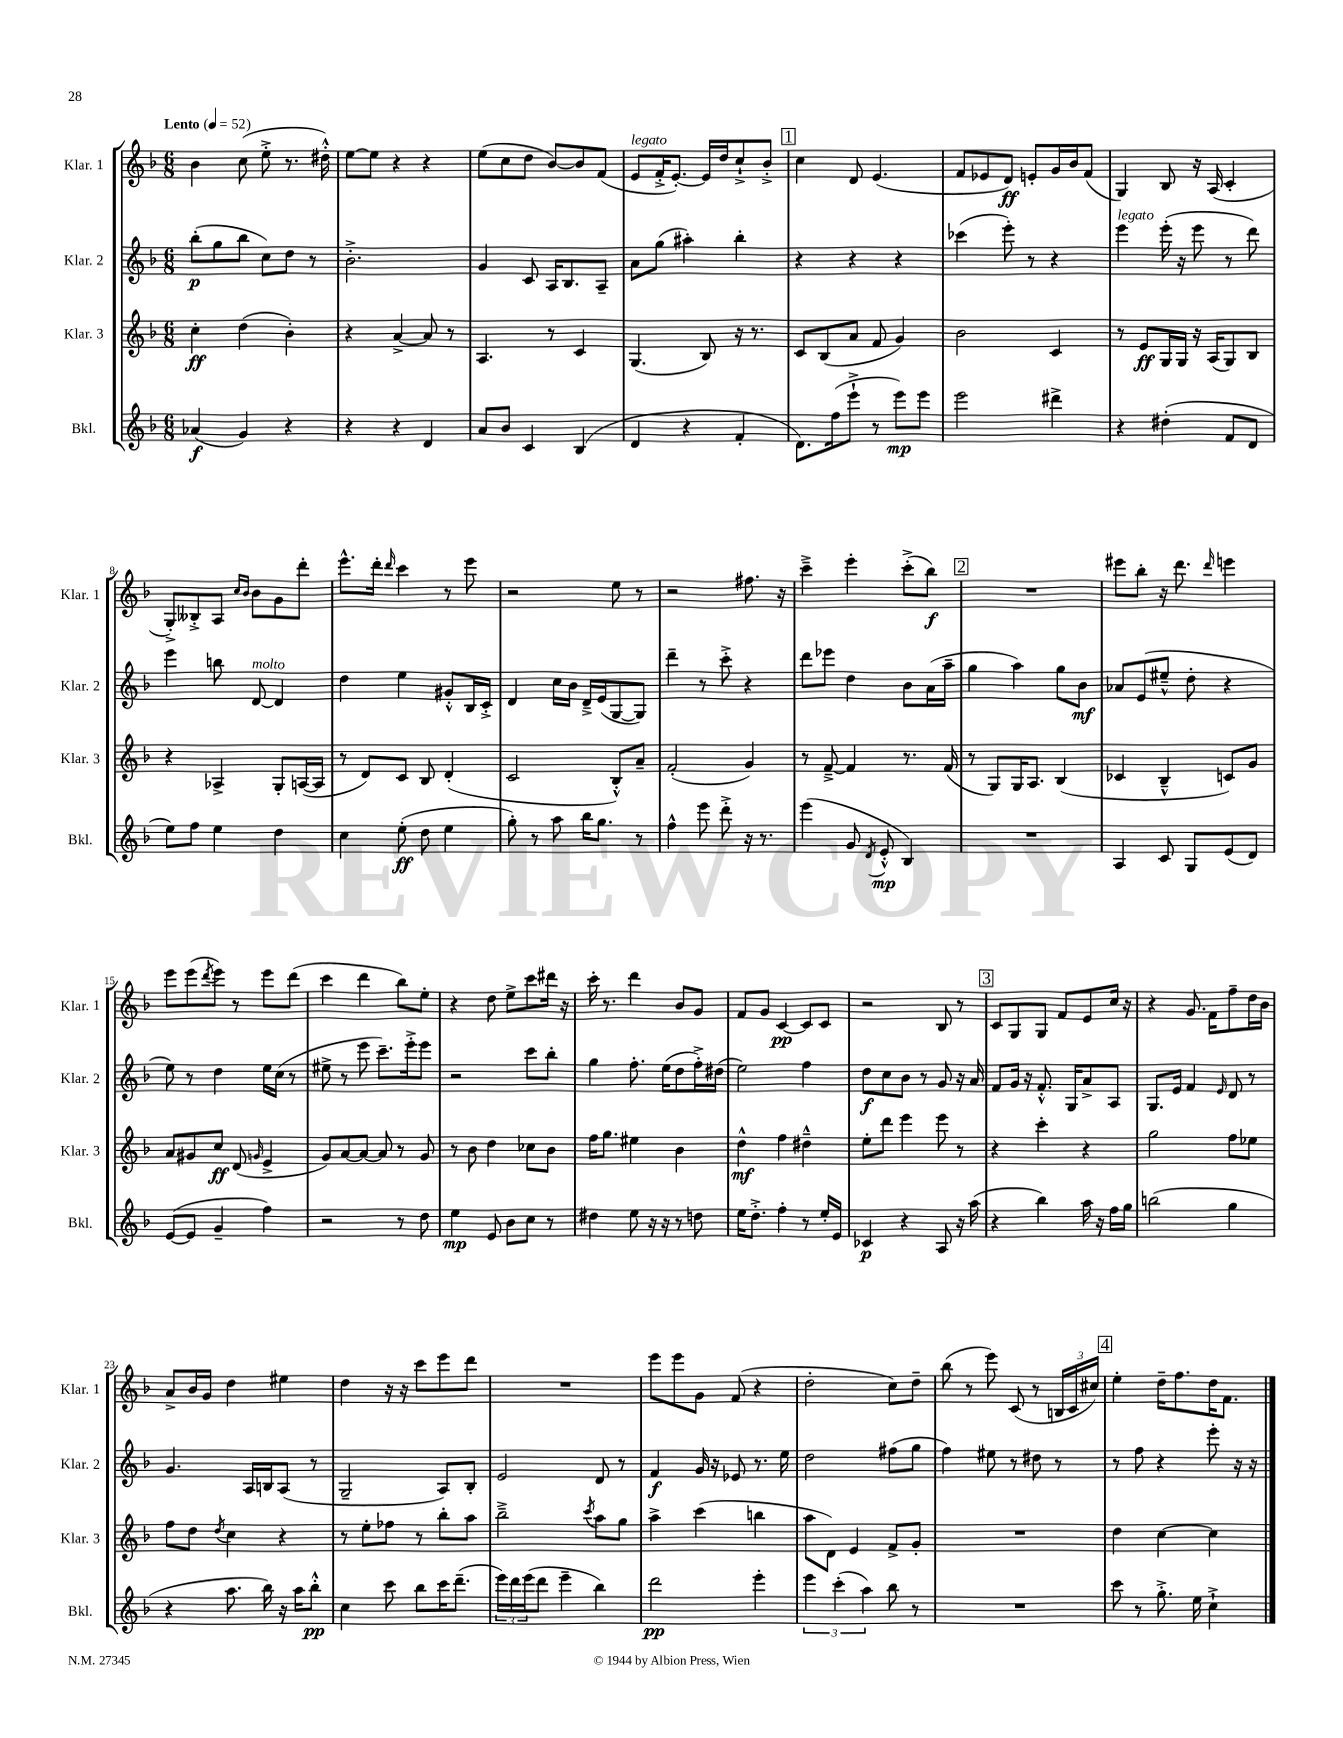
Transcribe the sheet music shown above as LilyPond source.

<<
\new StaffGroup <<
\new Staff = "s0" \with { instrumentName = "Klar. 1" shortInstrumentName = "Klar. 1" } {
    \clef treble \key f \major \numericTimeSignature \time 6/8 \tempo "Lento" 4 = 52
    bes'4 c''8( e''8-.-> r8. dis''16-.-^) |
    e''8~ e''8 r4 r4 |
    e''8( c''8 d''8 bes'8~) bes'8 f'8( |
    e'8^\markup { \italic "legato" } f'16-.-> e'8.~-.) e'16 d''16 c''8-!-> bes'8-.-> |
    \mark \markup { \box "1" } c''4 d'8 e'4.( |
    f'8 ees'8 d'8\ff) e'8-. g'16 bes'16 f'8( |
    g4) bes8 r16 a16( c'4-. |
    g8-.->) beses8-.-> a8 \grace { c''16 bes'16 } bes'8 g'8 d'''8-. |
    e'''8.-^ d'''16-. \grace { d'''16 } c'''4 r8 e'''8 |
    r2 e''8 r8 |
    r2 fis''8. r16 |
    c'''4---> e'''4-. c'''8-.->( bes''8\f) |
    \mark \markup { \box "2" } R2. |
    eis'''8 bes''8-. r16 d'''8. \grace { d'''16 } e'''4 |
    e'''8 e'''8( \acciaccatura { d'''8 } e'''8) r8 e'''8 d'''8( |
    c'''4 d'''4 bes''8) e''8-. |
    r4 d''8 e''8-> c'''8 dis'''16 r16 |
    c'''16-. r8. d'''4 bes'8 g'8 |
    f'8 g'8 c'4~\pp c'8 c'8 |
    r2 bes8 r8 |
    \mark \markup { \box "3" } c'8 g8 g8 f'8 e'8 c''16 r16 |
    r4 g'8. f'16 f''8-- d''16 bes'16 |
    a'8-> bes'16 g'16 d''4 eis''4 |
    d''4 r16 r16 c'''8 e'''8 d'''8 |
    R2. |
    e'''8 e'''8 g'8 f'8( r4 |
    d''2-. c''8) d''8-- |
    bes''8( r8 e'''8) c'8( r8 \tuplet 3/2 { b16 c'16 cis''16) } |
    \mark \markup { \box "4" } e''4-. d''16-- f''8. d''16 f'8. \bar "|." |
}
\new Staff = "s1" \with { instrumentName = "Klar. 2" shortInstrumentName = "Klar. 2" } {
    \clef treble \key f \major \numericTimeSignature \time 6/8
    bes''8-.\p( g''8 bes''8 c''8) d''8 r8 |
    bes'2.-.-> |
    g'4 c'8 a16 bes8. a8-- |
    a'8 g''8( ais''4-.) bes''4-. |
    \mark \markup { \box "1" } r4 r4 r4 |
    ces'''4( e'''8-.) r8 r4 |
    e'''4^\markup { \italic "legato" } e'''16-.( r16 e'''8 r8 d'''8) |
    e'''4 b''8 d'8~^\markup { \italic "molto" } d'4 |
    d''4 e''4 gis'8-.-^ bes16 c'16-.-> |
    d'4 c''16 bes'16 d'16---> e'16( g8~ g8) |
    d'''4-- r8 c'''8-.-> r4 |
    d'''8 ees'''8 d''4 bes'8 a'16( a''16-- |
    \mark \markup { \box "2" } g''4 a''4) g''8 bes'8\mf |
    aes'8 e'8( eis''8---^ d''8-. r4 |
    e''8) r8 d''4 e''16 c''16( r8 |
    eis''8-> r8 e'''8 c'''8.--) e'''16-.-> e'''8 |
    r2 c'''8 bes''8-. |
    g''4 f''8.-. e''16( d''8 f''16-.->) dis''16( |
    e''2) f''4 |
    d''8\f c''8 bes'8 r8 g'8 r16 a'16 |
    \mark \markup { \box "3" } f'8 g'16 r16 f'8.-.-^ g16 a'8-> a8 |
    g8. e'16 f'4 \grace { e'16 } d'8 r8 |
    g'4. a16 b16 a8( r8 |
    g2-- a8) bes8-. |
    e'2 d'8 r8 |
    f'4\f g'16 r16 ees'8 r8. e''16 |
    d''2 fis''8( g''8 |
    f''4) eis''8 r8 dis''8 r8 |
    \mark \markup { \box "4" } r8 f''8 r4 e'''8-. r16 r16 \bar "|." |
}
\new Staff = "s2" \with { instrumentName = "Klar. 3" shortInstrumentName = "Klar. 3" } {
    \clef treble \key f \major \numericTimeSignature \time 6/8
    c''4-.\ff d''4( bes'4-.) |
    r4 a'4~-> a'8 r8 |
    a4. r8 c'4 |
    g4.( bes8) r16 r8. |
    \mark \markup { \box "1" } c'8 bes8( a'8 f'8 g'4) |
    bes'2 c'4 |
    r8 e'8\ff g16 g16 r16 a16( g8) bes8 |
    r4 aes4-> g8-. a16~( a16 |
    r8 d'8) c'8 bes8 d'4-.( |
    c'2 bes8-.-^) a'8-- |
    f'2-.( g'4) |
    r8 f'8~---> f'4 r8. f'16( |
    \mark \markup { \box "2" } r8 g8) g16 a8. bes4( |
    ces'4 bes4---^ c'8) g'8 |
    a'8 gis'8 c''8\ff d'8( \grace { g'16 } e'4-> |
    g'8) a'8~ a'8~ a'8 r8 g'8 |
    r8 bes'8 d''4 ces''8 bes'8 |
    f''16 g''8. eis''4 bes'4 |
    d''4-^\mf f''4 dis''4---^ |
    e''8-. d'''8 e'''4 e'''8 r8 |
    \mark \markup { \box "3" } r4 c'''4-. r4 |
    g''2 f''8 ees''8 |
    f''8 d''8 \acciaccatura { d''8 } c''4 r4 |
    r8 e''8-. fes''8 r8 bes''8-. a''8 |
    bes''2---> \acciaccatura { c'''8 } a''8 g''8 |
    a''4-> c'''4( b''4 |
    a''8 d'8) e'4 f'8-> g'8-. |
    R2. |
    \mark \markup { \box "4" } d''4 c''4~ c''4 \bar "|." |
}
\new Staff = "s3" \with { instrumentName = "Bkl." shortInstrumentName = "Bkl." } {
    \clef treble \key f \major \numericTimeSignature \time 6/8
    aes'4\f( g'4) r4 |
    r4 r4 d'4 |
    a'8 bes'8 c'4 bes4( |
    d'4 r4 f'4-. |
    \mark \markup { \box "1" } d'8.) f''16( e'''8-!-> r8 e'''8\mp) e'''8 |
    e'''2 dis'''4-> |
    r4 dis''4-.( f'8 d'8 |
    e''8) f''8 e''4 d''4 |
    c''4 e''8-.\ff( d''8 e''4 |
    g''8-.) r8 a''8 bes''16 g''8. r8 |
    f''4-^ e'''8 d'''8-.-> r16 r8. |
    e'''4( g'8 \acciaccatura { d'8 } e'8-.-^\mp bes4) |
    \mark \markup { \box "2" } R2. |
    a4 c'8 g8 e'8( d'8) |
    e'8~( e'8 g'4-- f''4) |
    r2 r8 d''8 |
    e''4\mp e'8 bes'8 c''8 r8 |
    dis''4 e''8 r16 r16 r8 d''8 |
    e''16 d''8.-.-> f''4-. r8 e''16-. e'16 |
    ces'4\p r4 a8 r16 a''16( |
    \mark \markup { \box "3" } r4 bes''4) a''16 r16 f''16 g''16 |
    b''2( g''4 |
    r4 a''8. bes''16) r16 a''16 bes''8-.-^\pp |
    c''4 c'''8 bes''8 c'''16 d'''8.--( |
    \tuplet 3/2 { e'''16) d'''16 e'''16( } d'''8 e'''4-- bes''4) |
    d'''2\pp e'''4-. |
    \tuplet 3/2 { e'''4 c'''4-.( a''4) } bes''8 r8 |
    R2. |
    \mark \markup { \box "4" } c'''8 r8 g''8.-.-> e''16 c''4-!-> \bar "|." |
}
>>
>>
